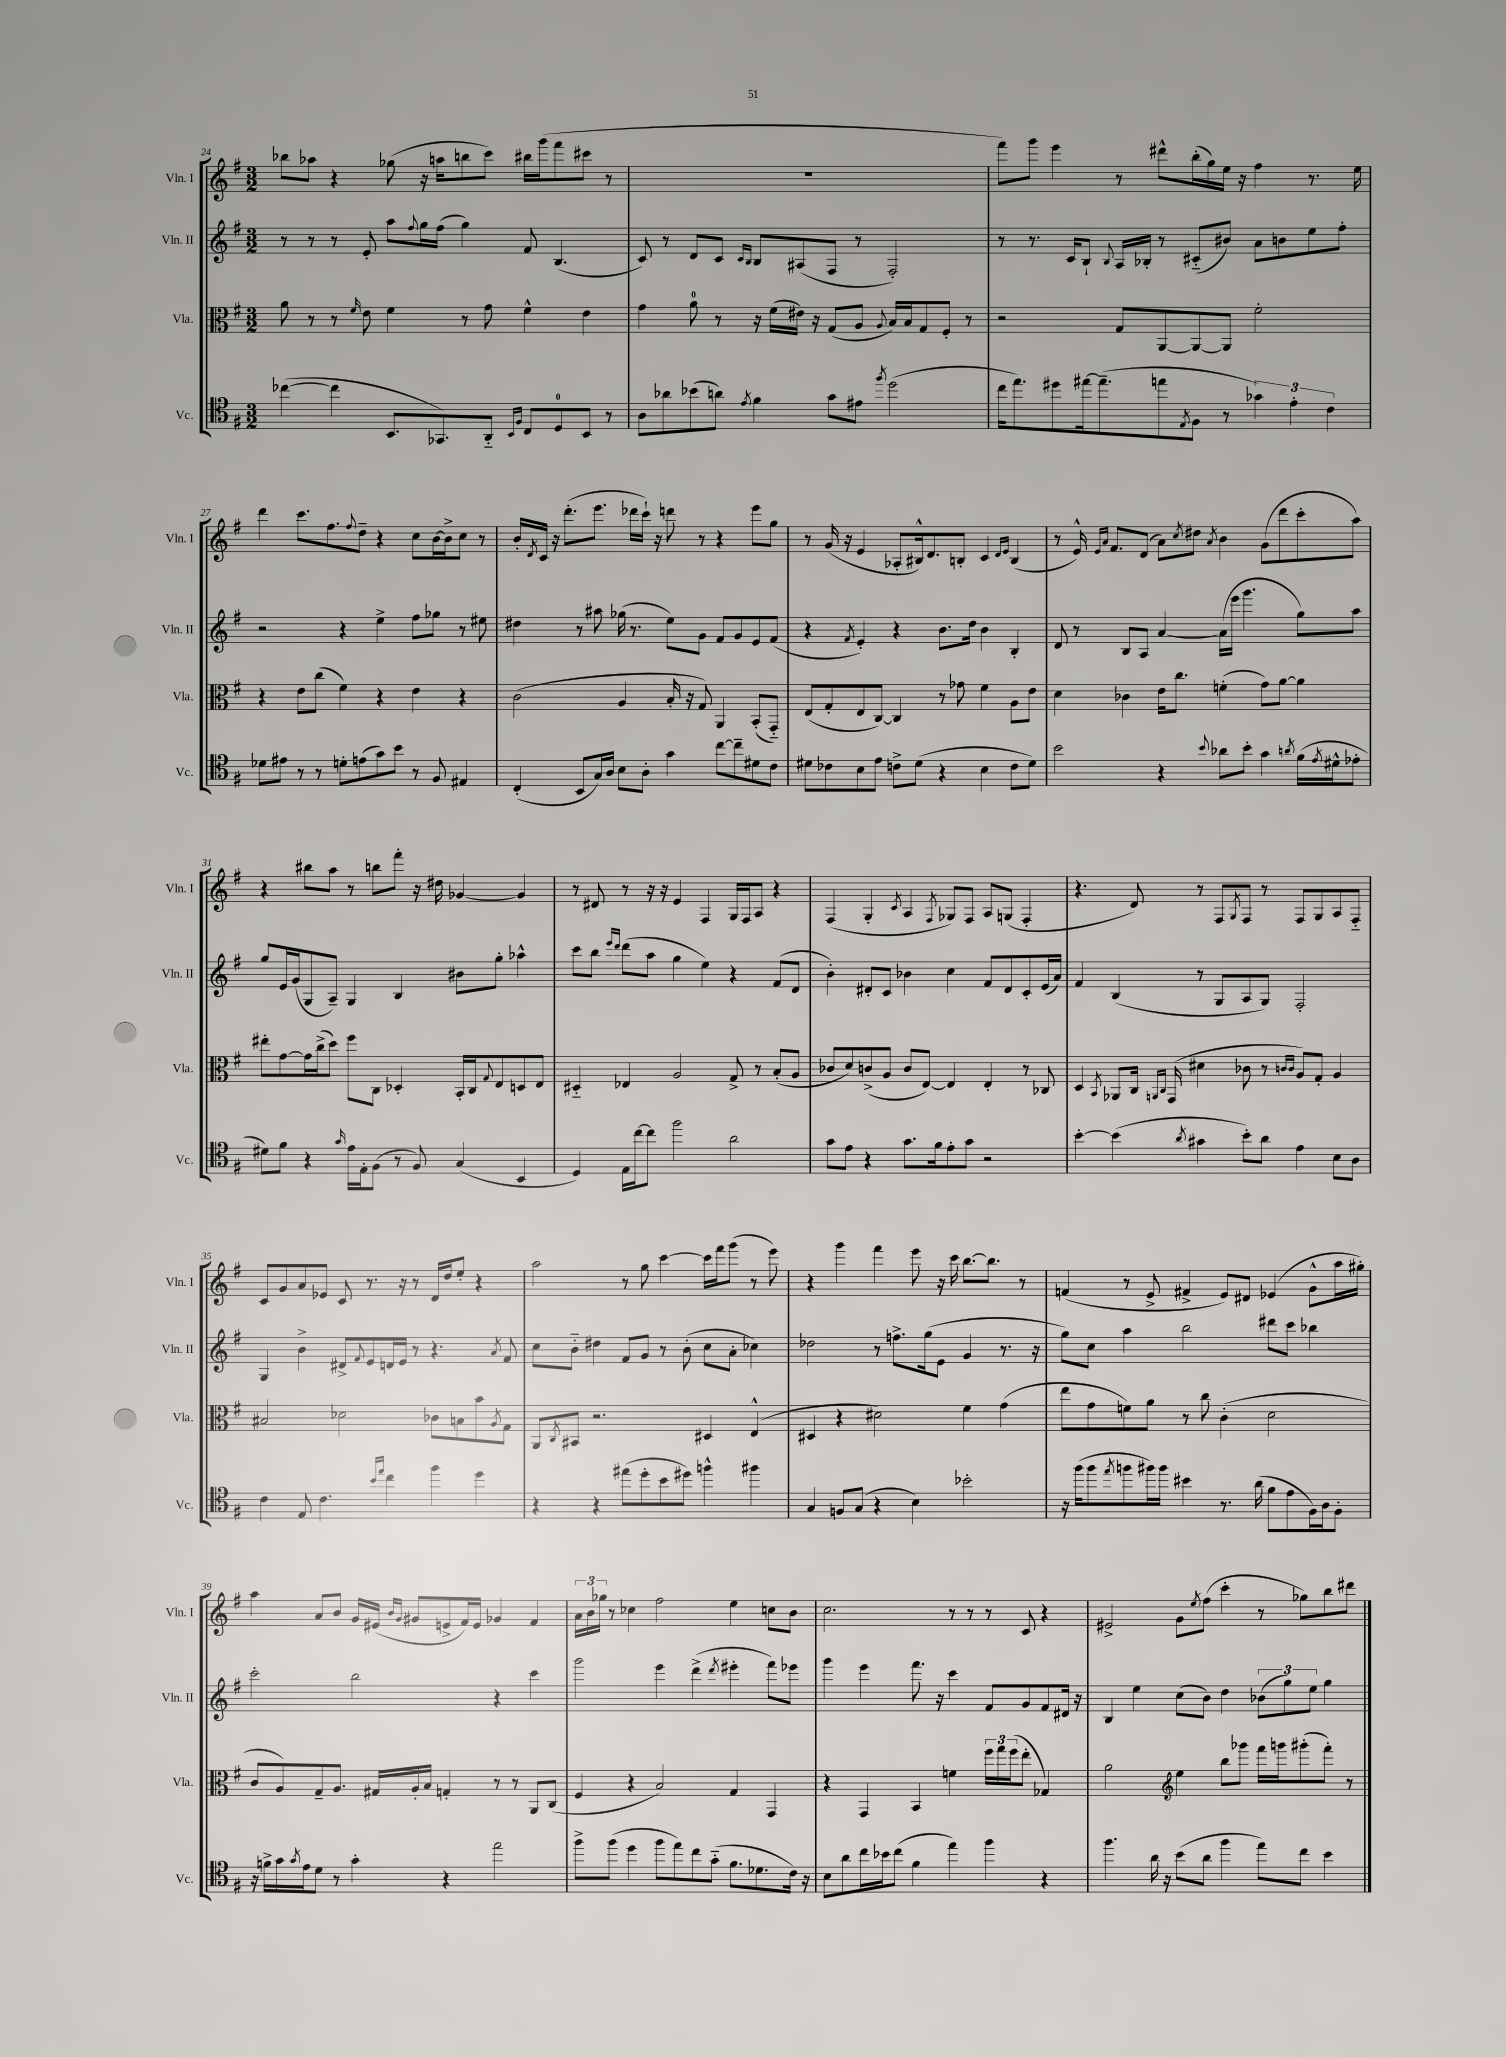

**kern	**kern	**kern	**kern
*staff4	*staff3	*staff2	*staff1
*clefC4	*clefC3	*clefG2	*clefG2
*k[f#]	*k[f#]	*k[f#]	*k[f#]
*M3/2	*M3/2	*M3/2	*M3/2
([4cc-	8a	8r	8bb-
.	8r	8r	8aa-
4cc-]	8r	8r	4r
.	16qqf#	.	.
.	8e	8e'	.
8.BB	4f#	8aa	(8gg-
.	.	8qqff#	.
.	.	16gg	16r
8.GG-)	.	(16ff#	16aa
.	8r	4gg)	8bb
8AA'~	8g	.	8ccc)
16qqBB	.	.	.
16qqF#	.	.	.
8C	4f#^^	8f#	16bb#
.	.	.	(16ggg
8D	.	(4.B	8fff#
8BB	4e	.	8ccc#
8r	.	.	8r
=	=	=	=
8A	4g	8c)	1.r
8a-	.	8r	.
(8b-	8a	8d	.
8a)	8r	8c	.
.	.	16qqc	.
8qe	.	16qqB	.
4f#	16r	8B	.
.	(16f#	.	.
.	16e#)	(8A#	.
.	16r	.	.
8g	(8G	8F#	.
8e#	8A	8r	.
8qff#	8qqA	.	.
(2dd	16B)	2F#')	.
.	16B	.	.
.	8G	.	.
.	8F#'	.	.
.	8r	.	.
=	=	=	=
16cc	2r	8r	8fff#)
8.ee)	.	.	.
.	.	8.r	8ggg
8dd#	.	.	4eee
.	.	16c	.
[16ee#	.	8B`	.
(8.ee#~]	.	.	.
.	.	8qqB	.
.	8G	16A	8r
.	.	16B-'	.
8ee	[8AA	8r	8ddd#^^
8qE	.	.	.
8F#	8AA_	(8c#'~	(16bb'
.	.	.	16gg)
8r	8AA]	8b#)	16ee
.	.	.	16r
6g-)	2f#'	8a	4ff#
.	.	8b	.
6e'	.	.	.
.	.	8ee	8.r
6c	.	.	.
.	.	8ff#'	.
.	.	.	16ee
=	=	=	=
8d-	4r	2r	4ddd
8e#	.	.	.
8r	8e	.	8.ccc
8r	(8cc	.	.
.	.	.	8.ff#
8d'	4f#)	4r	.
.	.	.	8qqff#
(8e	.	.	8dd~
8g)	4r	4ee^	4r
8b	.	.	.
8r	4e	8ff#	8cc
8F#	.	8gg-	[16b
.	.	.	16b^]
4E#	4r	8r	8cc
.	.	8ee#	8r
=	=	=	=
(4C'	(2c	4dd#	16b'
.	.	.	8qd
.	.	.	16c
.	.	.	16r
.	.	.	(8.ddd'
8BB	.	8r	.
16G)	.	8aa#	8.eee
16A	.	.	.
8B	4A	(16gg-	.
.	.	8.r	16ddd-
8A'	.	.	16ccc`)
.	.	.	16r
4g	16B'	8ee)	8ddd
.	16r	.	.
.	8G)	8g	8r
[8cc	4AA	8f#	4r
8cc~]	.	8g	.
8d#	(8BB'	8e	8eee
8c	8GG'~)	(8f#	8gg
=	=	=	=
8d#	(8E	4r	8r
8c-	8G'	.	(16g
.	.	.	16r
.	.	8qf#	.
8B	8E	4e')	4e
8e	[8C)	.	.
8c^	4C]	4r	8A-'
(8d#	.	.	16B#^^)
.	.	.	8.d
4r	8r	8.b	.
.	8g-	.	8B'
.	.	16dd	.
4B	4f#	4b	4c
.	.	.	16qqd
.	.	.	16qqe
8c	8A	4B'	(4B
8d#)	8e	.	.
=	=	=	=
2b	4d	8d	8r
.	.	8r	16e^^)
.	.	.	16qqe
.	.	.	16qqa
.	.	.	8.f#
.	4c-	8B	.
.	.	8A	(8d
4r	16e	[4a	8a)
.	8.cc	.	.
.	.	.	8qcc
.	.	.	8dd#
8qqb	.	.	8qa
8a-	(4f'	(16a]	4b
.	.	16eee	.
8b'	.	4.ggg	.
4g	8g)	.	(8g
.	[8a	.	8ddd
8qa	.	.	.
(16f#	4a]	8gg)	8ccc'
8qe	.	.	.
16d#^^	.	.	.
8e-'	.	8aa	8aa)
=	=	=	=
8d#)	8ee#'	8gg	4r
8f#	[8g	16e	.
.	.	(16g	.
4r	16g]	8G	8bb#
.	(16cc^	.	.
.	8dd)	8A~)	8aa
16qqg	.	.	.
16e	8ff#	4G	8r
16E'	.	.	.
(8F#	8C	.	8bb
8r	4D-'	4B	8fff#'
8F#)	.	.	16r
.	.	.	16dd#
(4G	16BB'	8b#	[4g-
.	16C	.	.
.	8qqG	.	.
.	8E	8gg'	.
4BB	8D	4aa-^^	4g-]
.	8E	.	.
=	=	=	=
4D)	4D#'~	8ccc	8r
.	.	8bb	8d#
.	.	16qqeee	.
.	.	16qqddd	.
16E	4E-	(8ddd	8r
[16cc	.	.	.
8cc]	.	8aa	16r
.	.	.	16r
2ff#	2A	4gg	4e
.	.	4ee)	4F#
2a	8G^	4r	16G
.	.	.	16F#
.	8r	.	8A
.	(8B'	(8f#	4r
.	8A	8d	.
=	=	=	=
8g	8c-	4b')	(4F#
8e	8d)	.	.
4r	(8c^	8d#'	4G'
.	8A	8c	.
.	.	.	8qc
8.g	8c	4b-	4A
.	[8E)	.	.
16f#	.	.	.
.	.	.	8qF#
8e'	4E]	4cc	8G-)
8g	.	.	8F#
2r	4E'	8f#	8A
.	.	8d#	(8G
.	8r	8c'	4F#'
.	8C-	(16e	.
.	.	16a)	.
=	=	=	=
[4b'	4D	4f#	4.r
.	8qBB	.	.
(4b]	8AA-	(4B	.
.	16C	.	8d)
.	16qqAA	.	.
.	16qqC	.	.
.	(16GG	.	.
8qa	.	.	.
4g#	4d#	8r	8r
.	.	8G	8F#
.	.	.	8qG
8b')	8c-	8A	8F#
8a	8r	8G)	8r
.	16qqc	.	.
.	16qqc	.	.
4e	8A)	2F#'	8F#
.	8G'	.	8G
8B	4A	.	8A
8A	.	.	8F#'~
=	=	=	=
4c	2B#	4G	8c
.	.	.	8g
8E	.	4b^	8a
4.c	.	.	8e-
.	2d-	8d#^	8c
.	.	8qqf#	.
.	.	8e	8.r
16qqb	.	.	.
16qqee	.	.	.
4cc	.	16d	.
.	.	16e	16r
.	.	8r	8r
4ff#	8c-	4.r	16d
.	.	.	16dd
.	8B	.	8ee'
4dd	8b	.	4r
.	8qA	8qa	.
.	8G	8f#	.
=	=	=	=
4r	8AA	8cc	2aa
.	8qC	.	.
.	8BB#	8b'~	.
4r	2.r	4dd#	.
(8ee#	.	8f#	8r
8dd'	.	8g	8gg
8b	.	8r	[4ccc
8dd#)	.	(8b'	.
4ff^^	4D#	8cc	16ccc]
.	.	.	16fff#
.	.	8a'	(8ggg
4ff#	(4E^^	4cc-)	8r
.	.	.	8eee)
=	=	=	=
4G	4D#	2dd-	4r
8F	4r	.	4ggg
(8G	.	.	.
4r	2d#)	8r	4fff#
.	.	8.ff^	.
4B)	.	.	8eee
.	.	(16gg	.
.	.	8e	16r
.	.	.	16ccc
2b-'	4f#	4g	[8.bb
.	.	.	8.bb]
.	(4g	8.r	.
.	.	.	8r
.	.	16r	.
=	=	=	=
16r	8ee	8gg)	(4f
(16ff#	.	.	.
8ff#	8g	8cc	.
8qee	.	.	.
8ff	8f)	4aa	8r
16ff#)	8a	.	8e^
16ff#	.	.	.
4b#	8r	2bb	4f#^
.	8cc	.	.
8.r	(4c'	.	8e)
.	.	.	8d#
(16a	.	.	.
8f#	2d	8ddd#	(4e-
8e	.	8ccc	.
16F#)	.	4bb-	8g^^
16A	.	.	.
8F#'	.	.	16aa
.	.	.	16gg#')
=	=	=	=
16r	8c	2ccc'	4aa
16f^	.	.	.
16g	8A)	.	.
8qg	.	.	.
16e	.	.	.
8d	8G~	.	8a
8r	8.A	.	8b
4g'	.	2bb	16g
.	16G#	.	(16e#
.	.	.	16qqb
.	.	.	16qqg
.	16A'	.	8g#
.	16B	.	.
4r	4G'	.	8e^
.	.	.	16f#)
.	.	.	16e
2ee	8r	4r	4g-
.	8r	.	.
.	8AA	4ccc	4f#
.	(8C	.	.
=	=	=	=
8ff#^	4F#	2ggg	24a
.	.	.	24b
.	.	.	24gg-
(8ff#	.	.	8r
4dd	4r	.	4cc-
8ff#	2B)	4eee	2ff#
8ee)	.	.	.
8cc	.	(4ddd^	.
(8g'~	.	.	.
.	.	8qddd	.
8.f#	4G	4eee#'	4ee
8.d-	.	.	.
.	4GG	8fff#)	8cc
16c)	.	8eee-	8b
16r	.	.	.
=	=	=	=
8B	4r	4ggg	2.cc
8a	.	.	.
16cc	4GG	4eee	.
16b-	.	.	.
(8cc	.	.	.
4f#	4BB	8.fff#	.
.	.	16r	.
4ee)	4f	4ccc	8r
.	.	.	8r
4ff#	24ff#	8f#	8r
.	24gg	.	.
.	(24ff#	.	.
.	8ee'	8g	8c
4r	4G-)	8f#	4r
.	.	16d#	.
.	.	16r	.
=	=	=	=
4.ff#	2a	4B	2e#^
.	.	4ee	.
16a	.	.	.
16r	.	.	.
*	*clefG2	*	*
(8b	4ee	(8cc	8g
.	.	.	8qee
8a	.	8b)	(8ff#
4ff#	8bb	4dd	4ccc'
.	8ggg-	.	.
8ee)	16fff#	(12b-	8r
.	16ggg	.	.
.	.	12gg)	.
8cc	(8ggg#'	.	8gg-)
.	.	12ee	.
4b	8fff#')	4gg	8bb
.	8r	.	8ddd#
==	==	==	==
*-	*-	*-	*-
